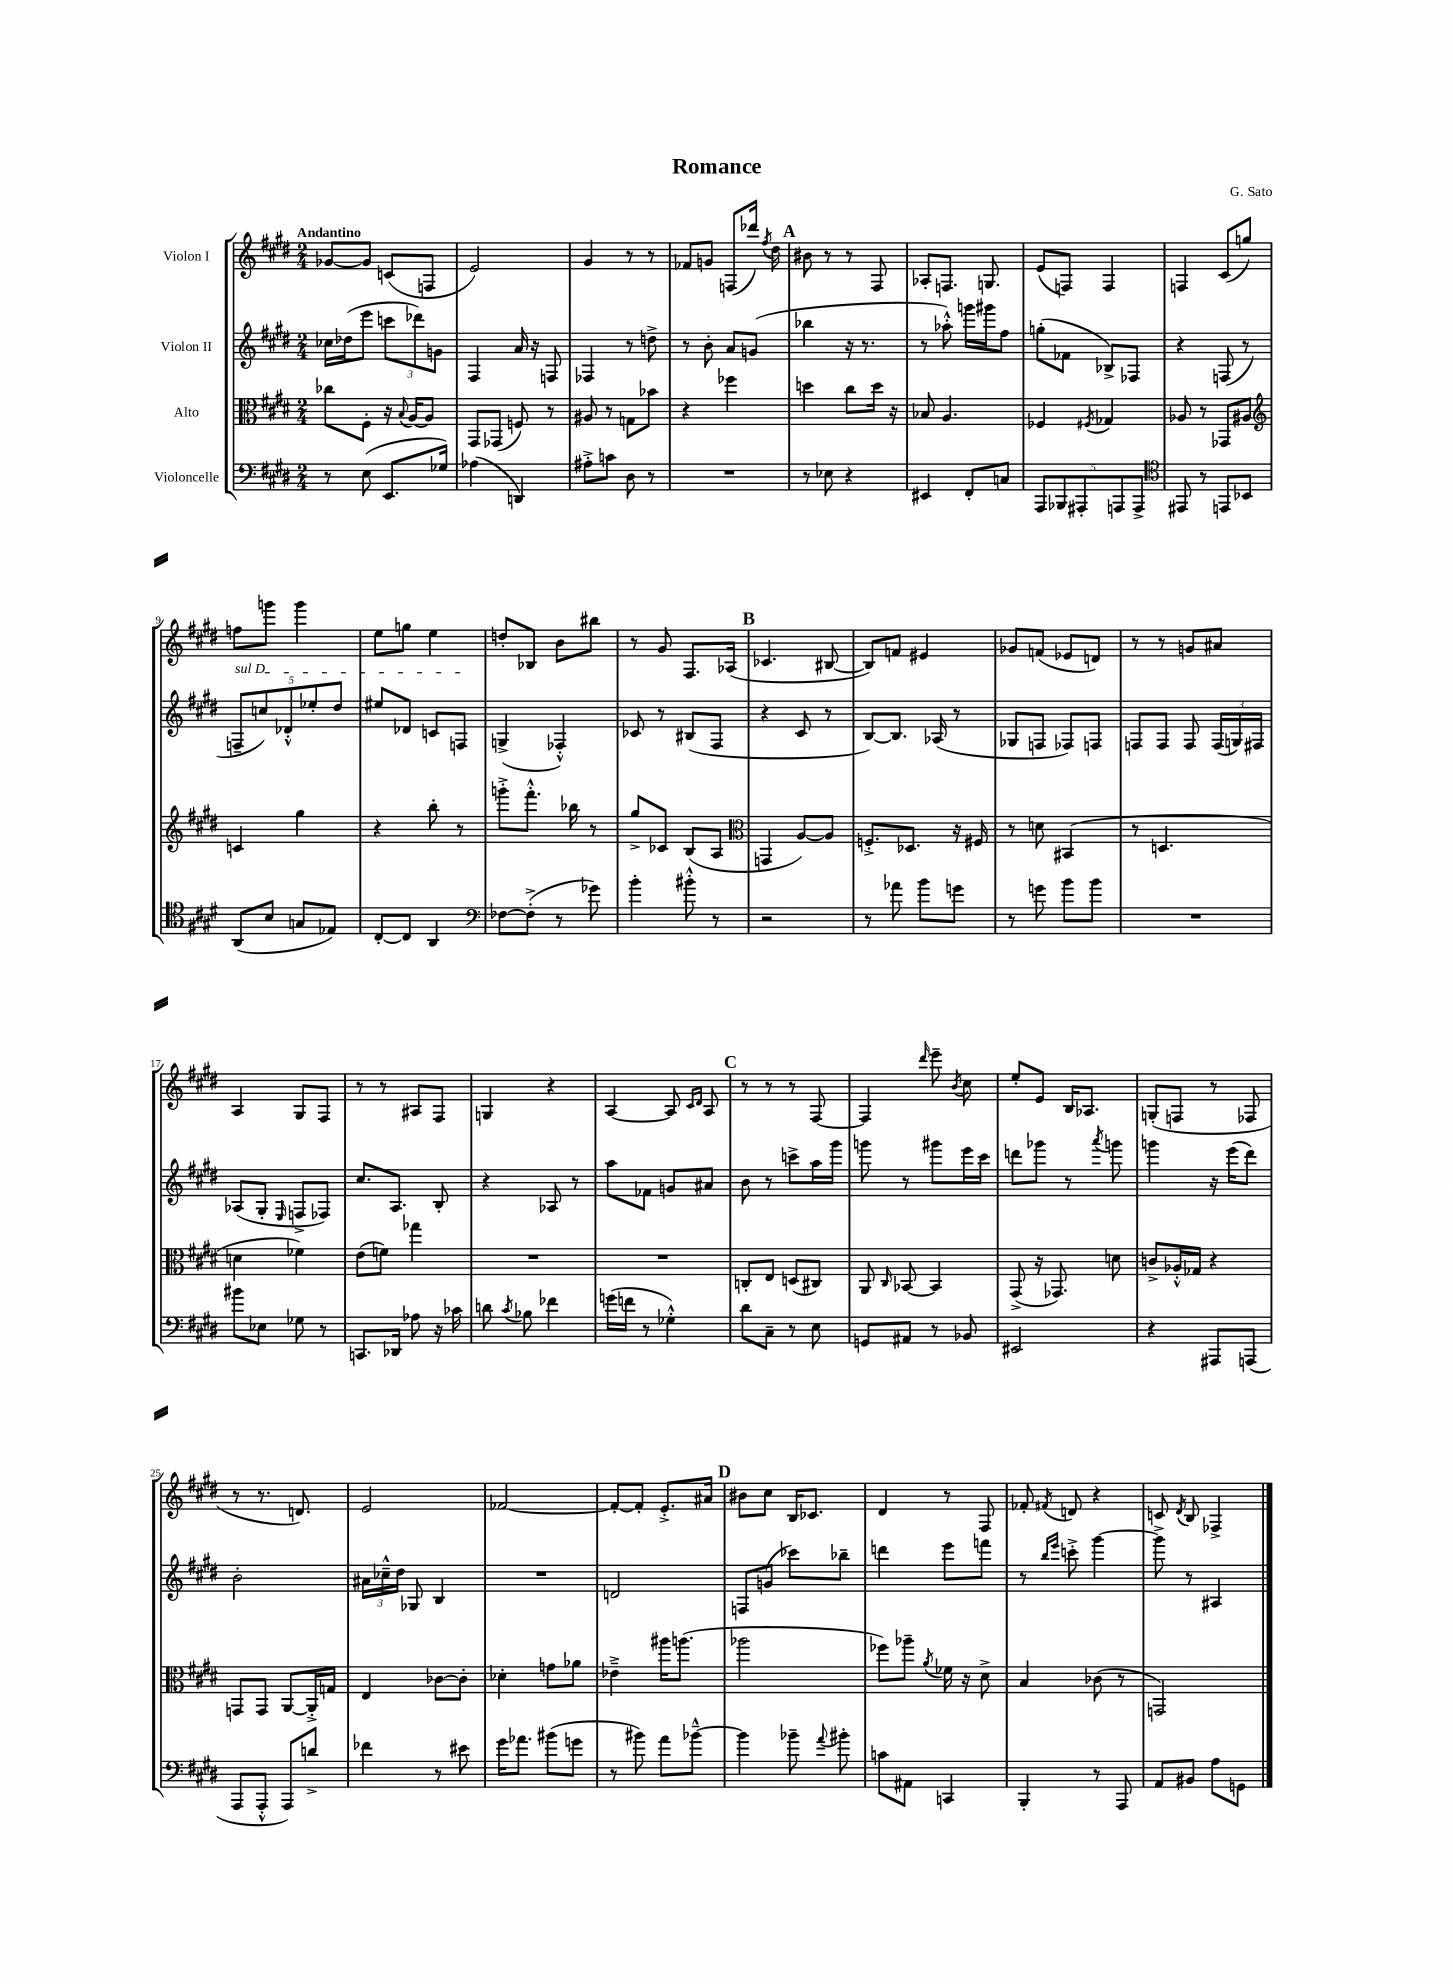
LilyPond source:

\header { title = "Romance" composer = "G. Sato" }
<<
\new StaffGroup <<
\new Staff = "s0" \with { instrumentName = "Violon I" } {
    \clef treble \key e \major \numericTimeSignature \time 2/4 \tempo "Andantino"
    \autoBeamOff ges'8[~ ges'8] c'8[( f8] |
    e'2) |
    gis'4 r8 r8 |
    fes'8[ g'8] f8[( des'''16]) \acciaccatura { fis''8 } dis''16 |
    \mark \markup { \bold "A" } bis'8 r8 r8 fis8 |
    aes8[-. f8.] g8. |
    e'8[( f8]) f4 |
    f4 cis'8[( g''8]) |
    f''8[ g'''8] g'''4 |
    e''8[ g''8] e''4 |
    d''8[-. bes8] b'8[ bis''8] |
    r8 gis'8 fis8.[ aes16]( |
    \mark \markup { \bold "B" } ces'4. bis8~ |
    bis8[) f'8] eis'4 |
    ges'8[ f'8]( ees'8[ d'8]) |
    r8 r8 g'8[ ais'8] |
    a4 gis8[ fis8] |
    r8 r8 ais8[ fis8] |
    g4 r4 |
    a4~ a8 \grace { cis'16[ dis'16] } a8 |
    \mark \markup { \bold "C" } r8 r8 r8 fis8~ |
    fis4 \grace { dis'''16 } e'''8-- \acciaccatura { b'8 } cis''8 |
    e''8[-. e'8] b16[ aes8.] |
    g8[-.( f8] r8 fes8 |
    r8 r8. d'8.) |
    e'2 |
    fes'2~ |
    fes'8[~-. fes'8]-. e'8.[-.-> ais'16] |
    \mark \markup { \bold "D" } bis'8[ cis''8] b16[ ces'8.] |
    dis'4 r8 fis8 |
    fes'8-. \acciaccatura { fis'8 } d'8 r4 |
    c'8 \acciaccatura { dis'8 } b8 fes4-> \bar "|." |
}
\new Staff = "s1" \with { instrumentName = "Violon II" } {
    \clef treble \key e \major \numericTimeSignature \time 2/4
    \autoBeamOff ces''16[ des''16( e'''8] \tuplet 3/2 { c'''8[ des'''8) g'8] } |
    fis4 a'16 r16 f8 |
    fes4 r8 d''8-> |
    r8 b'8-. a'8[ g'8]( |
    \mark \markup { \bold "A" } bes''4 r16 r8. |
    r8 aes''8-.-^) g'''16[ gis'''16 fis''8] |
    g''8[-.( fes'8] bes8[->) fes8] |
    r4 f8( r8 |
    \tuplet 5/4 { \once \override TextSpanner.bound-details.left.text = \markup { \italic "sul D" } f8[--\startTextSpan c''8) des'8-.-^ ees''8-. dis''8] } |
    eis''8[ des'8] c'8[ f8]\stopTextSpan |
    g4->( fes4-.-^) |
    ces'8 r8 bis8[( fis8] |
    \mark \markup { \bold "B" } r4 cis'8 r8 |
    b8[~) b8.] aes16( r8 |
    ges8[ f8] fes8[) f8] |
    f8[ f8] f8 \tuplet 3/2 { f16[( g16) fis16] } |
    aes8[( gis8]-. \grace { e16 } f8[-> fes8]) |
    cis''8.[ a8.] b8-. |
    r4 aes8 r8 |
    a''8[ fes'8] g'8[ ais'8] |
    \mark \markup { \bold "C" } b'8 r8 c'''8[-> a''16 gis'''16] |
    g'''8 r8 gis'''8[ e'''16 cis'''16] |
    d'''8[ ges'''8] r8 \acciaccatura { a'''8 } g'''8 |
    g'''4 r16 e'''16[( dis'''8]) |
    b'2-. |
    \tuplet 3/2 { ais'16[ ces''16---^ dis''16] } ges8 b4 |
    R2 |
    d'2 |
    \mark \markup { \bold "D" } f8[ g'8]( ces'''8[) bes''8]-- |
    d'''4 e'''8[ f'''8] |
    r8 \grace { b''16[ e'''16] } c'''8-.-> gis'''4~ |
    gis'''8-> r8 ais4 \bar "|." |
}
\new Staff = "s2" \with { instrumentName = "Alto" } {
    \clef alto \key e \major \numericTimeSignature \time 2/4
    \autoBeamOff ces''8[ fis8]-. r16 \appoggiatura { b8 } a16[~ a8] |
    gis,8[ ges,8]( f8) r8 |
    ais8 r8 g8[ bes'8] |
    r4 fes''4 |
    \mark \markup { \bold "A" } d''4 cis''8[ d''16] r16 |
    bes8 a4. |
    fes4 \acciaccatura { fis8 } ges4 |
    aes8 r8 ges,8[ ais8] |
    \clef treble c'4 gis''4 |
    r4 b''8-. r8 |
    g'''8[-.-> fis'''8.]-.-^ bes''16 r8 |
    gis''8[-> ces'8] b8[( a8] |
    \mark \markup { \bold "B" } \clef alto g,4 a8[~) a8] |
    f8.[-.-> des8.] r16 fis16 |
    r8 d'8 bis,4( |
    r8 d4. |
    d'4 fes'4) |
    e'8[( f'8]) ges''4 |
    R2 |
    R2 |
    \mark \markup { \bold "C" } c8[-. e8] d8[( cis8]) |
    a,8 \grace { cis16 } bes,8~ bes,4 |
    gis,8->( r16 ges,8.) d'8 |
    c'8[-> aes16-.-^ ges16] r4 |
    g,8[ g,8] a,8[~ a,16-.-> g16] |
    e4 ces'8[~ ces'8]-. |
    des'4-. g'8[ aes'8] |
    ees'4---> ais''16[ a''8.]( |
    \mark \markup { \bold "D" } aes''2 |
    fes''8[) aes''8]-- \acciaccatura { a'8 } fes'16 r16 dis'8-> |
    b4 ces'8( r8 |
    g,2) \bar "|." |
}
\new Staff = "s3" \with { instrumentName = "Violoncelle" } {
    \clef bass \key e \major \numericTimeSignature \time 2/4
    \autoBeamOff r8 e8( e,8.[ ges16]) |
    aes4( d,4) |
    ais8[-.-> c'8] dis8 r8 |
    R2 |
    \mark \markup { \bold "A" } r8 ees8 r4 |
    eis,4 fis,8[-. c8] |
    \tuplet 5/4 { a,,8[ bes,,8 ais,,8-. a,,8 a,,8]-> } |
    \clef tenor eis,8 r8 e,8[ bes,8] |
    a,8[( b8] g8[ ees8]) |
    cis8[~-. cis8] a,4 |
    \clef bass fes8[~ fes8]-.->( r8 ges'8) |
    b'4-. bis'8-.-^ r8 |
    \mark \markup { \bold "B" } r2 |
    r8 aes'8 b'8[ g'8] |
    r8 g'8 b'8[ b'8] |
    R2 |
    bis'8[ ees8] ges8 r8 |
    c,8.[ des,16] aes8 r16 ces'16 |
    d'8 \acciaccatura { cis'8 } bes8 fes'4 |
    g'16[( f'16] r8 ges4-.-^) |
    \mark \markup { \bold "C" } dis'8[ cis8]-- r8 e8 |
    g,8[ ais,8] r8 bes,8 |
    eis,2 |
    r4 ais,,8[ a,,8]( |
    a,,8[ a,,8]-.-^ a,,8[) d'8]-> |
    fes'4 r8 eis'8 |
    gis'16[ aes'8.] bis'8[( g'8] |
    r8 bis'8) a'8[ bes'8]~---^ |
    \mark \markup { \bold "D" } bes'4 bes'8-- \appoggiatura { a'8 } bis'8-. |
    c'8[ ais,8] c,4 |
    b,,4-. r8 a,,8 |
    a,8[ bis,8] a8[ g,8] \bar "|." |
}
>>
>>
